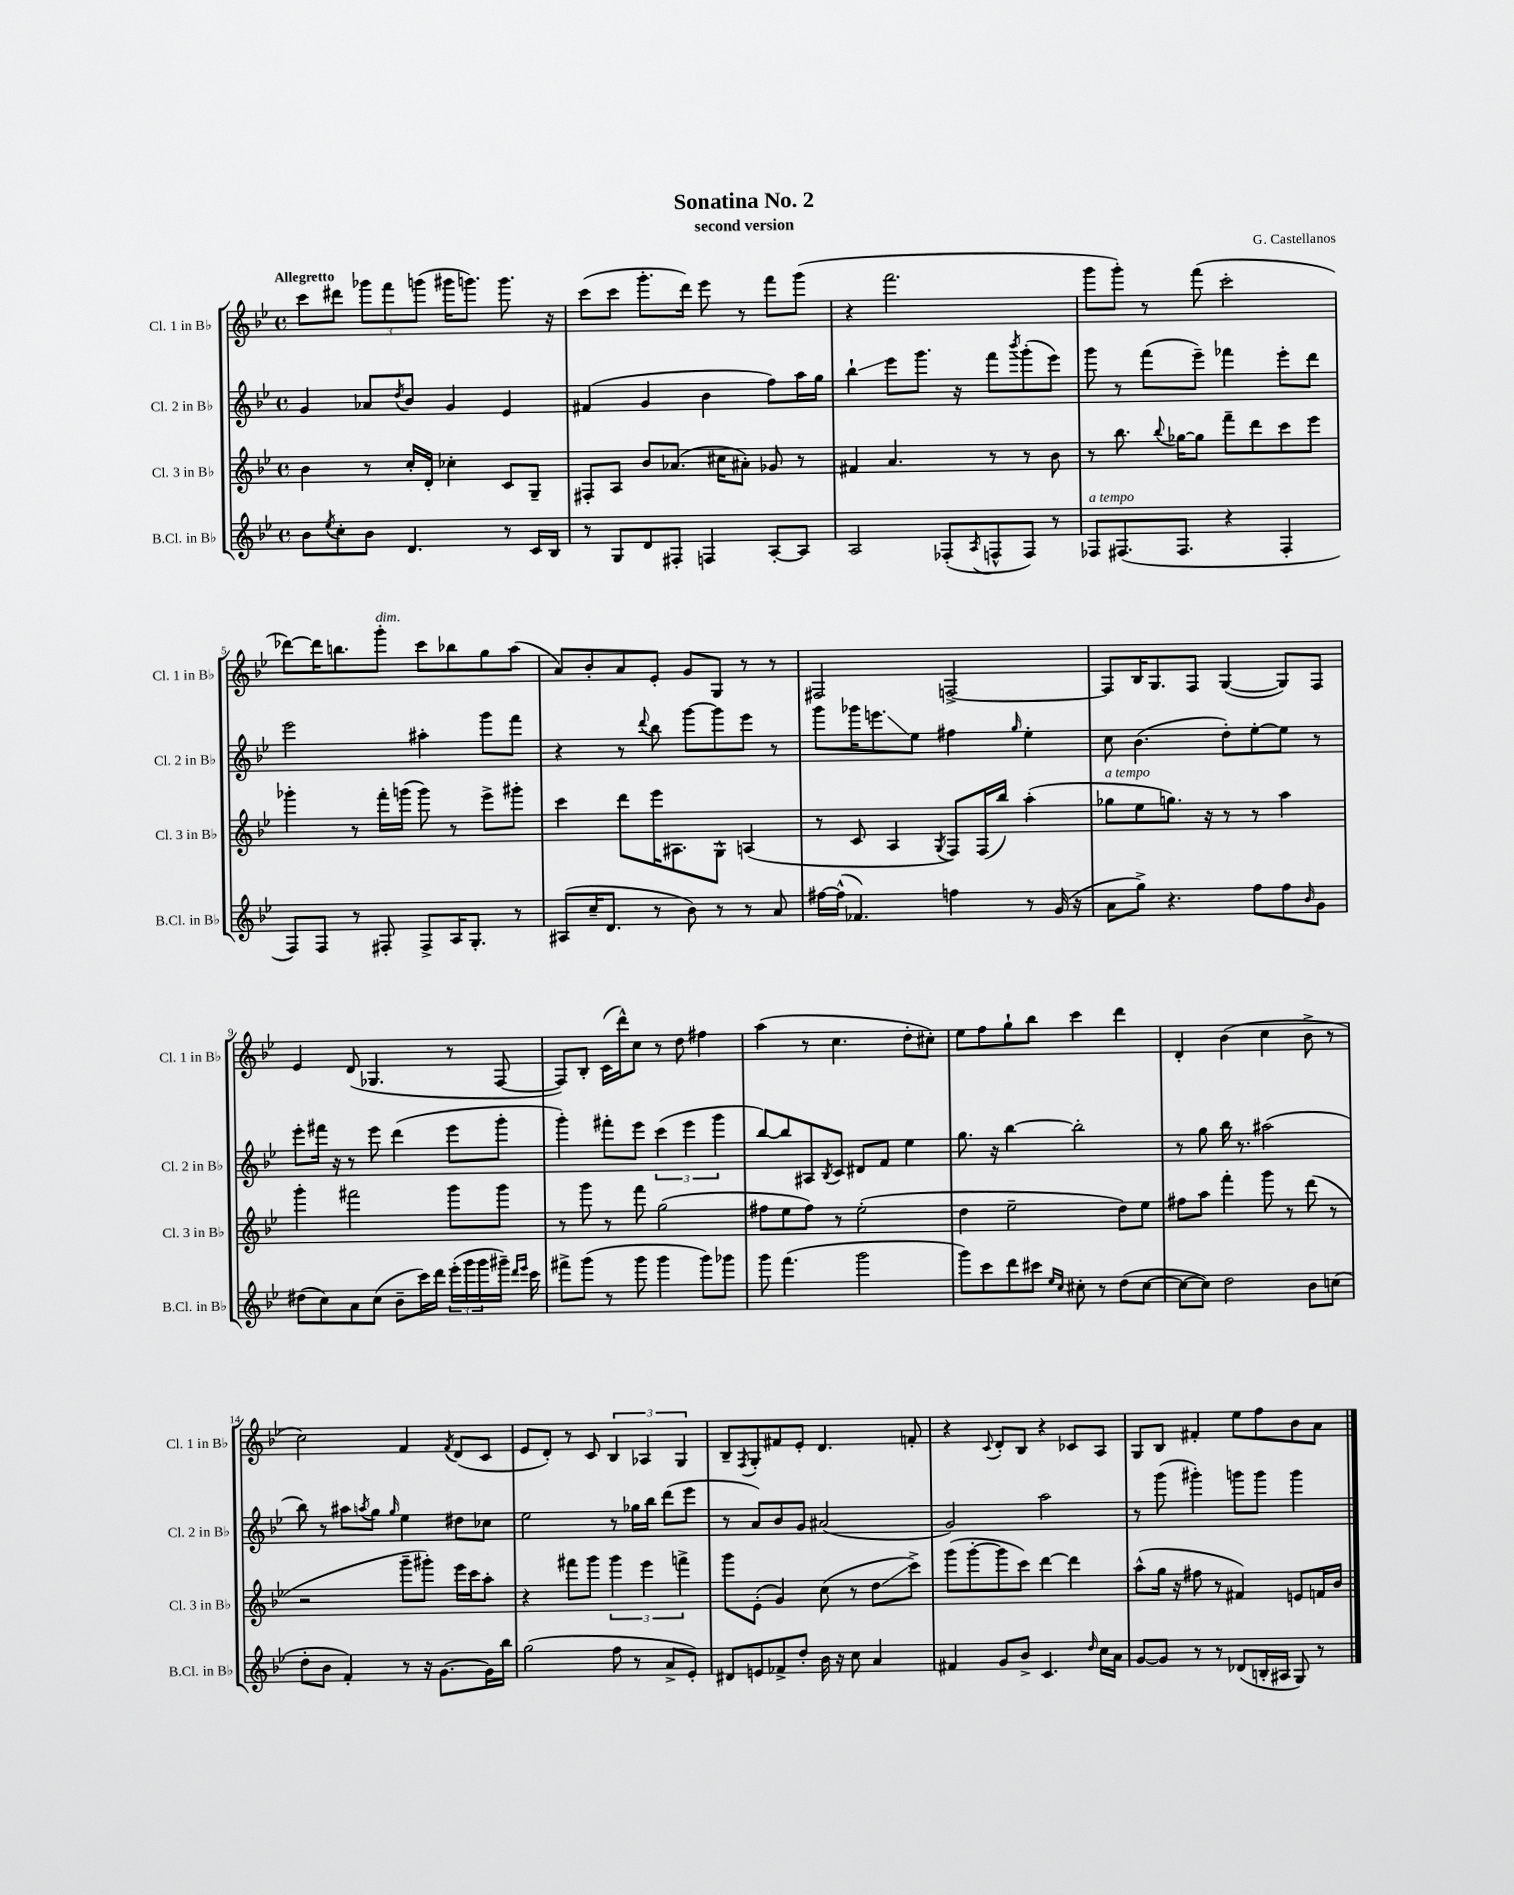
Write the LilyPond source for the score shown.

\header { title = "Sonatina No. 2" composer = "G. Castellanos" subtitle = "second version" }
<<
\new StaffGroup <<
\new Staff = "s0" \with { instrumentName = "Cl. 1 in Bb" shortInstrumentName = "Cl. 1 in Bb" } {
    \clef treble \key bes \major \defaultTimeSignature \time 4/4 \tempo "Allegretto"
    c'''8 dis'''8 \tuplet 3/2 { ges'''8 f'''8 g'''8( } gis'''16 g'''8.) g'''8. r16 |
    c'''8( c'''8 g'''8.-. d'''16) ees'''8 r8 f'''8 g'''8( |
    r4 f'''2. |
    g'''8 g'''8-.) r8 f'''8( c'''2-. |
    des'''8~) des'''16 b''8. g'''8-.^\markup { \italic "dim." } c'''8 bes''8 g''8 a''8( |
    a'8) bes'8-. a'8 ees'8-. g'8 g8 r8 r8 |
    fis2 f2~-> |
    f8 bes16 g8. f8 g4~( g8) f8 |
    ees'4 d'8( ges4. r8 f8~ |
    f8) bes8-. c'16( d'''16-^) c''8 r8 d''8 fis''4 |
    a''4( r8 c''4. d''8-. cis''8-.) |
    ees''8 f''8 g''8-! bes''8 c'''4 d'''4 |
    d'4-. bes'4( c''4 bes'8-> r8 |
    c''2) f'4 \acciaccatura { f'8 } d'8( c'8 |
    ees'8 d'8-.) r8 c'8 \tuplet 3/2 { bes4 aes4 g4 } |
    bes8-- \acciaccatura { f8 } g8-. fis'8 ees'8-. d'4. f'8-. |
    r4 \appoggiatura { c'8 } d'8-. bes8 r4 ces'8 a8 |
    g8 bes8 fis'4-. ees''8 f''8 bes'8 a'8 \bar "|." |
}
\new Staff = "s1" \with { instrumentName = "Cl. 2 in Bb" shortInstrumentName = "Cl. 2 in Bb" } {
    \clef treble \key bes \major \defaultTimeSignature \time 4/4
    g'4 aes'8 \acciaccatura { d''8 } bes'8 g'4 ees'4 |
    fis'4( g'4 bes'4 f''8) a''16 g''16 |
    bes''4-!\glissando ees'''8 g'''8. r16 f'''8 \acciaccatura { bes'''8 } g'''8-.( ees'''8) |
    g'''8 r8 f'''8( ees'''8--) fes'''4 ees'''8-. d'''8 |
    ees'''2 ais''4-. g'''8 f'''8 |
    r4 r8 \appoggiatura { d'''8 } bes''8 g'''8~ g'''8 ees'''8 r8 |
    g'''8 ges'''16 e'''8.\glissando ees''8 fis''4 \grace { g''16 } ees''4-. |
    c''8 bes'4.( d''8-.) ees''8~-. ees''8 r8 |
    ees'''8-. fis'''16 r16 r8 ees'''8 d'''4( ees'''8 g'''8-. |
    g'''4-.) fis'''8-. ees'''8 \tuplet 3/2 { c'''4( ees'''4 g'''4 } |
    bes''8~) bes''8 ais8 \acciaccatura { bes8 } c'8 dis'8 f'8 ees''4 |
    g''8. r16 bes''4~ bes''2-. |
    r8 g''8 bes''16 r8. ais''2( |
    bes''8) r8 ais''8 \acciaccatura { a''8 } g''8 \grace { g''16 } ees''4 dis''8 ces''8 |
    ees''2 r8 ges''16 bes''16 d'''8( ees'''8 |
    r8 a'8) bes'8 g'8 ais'2( |
    g'2) a''2 |
    r8 g'''8( gis'''4-.) g'''8 g'''8 g'''4 \bar "|." |
}
\new Staff = "s2" \with { instrumentName = "Cl. 3 in Bb" shortInstrumentName = "Cl. 3 in Bb" } {
    \clef treble \key bes \major \defaultTimeSignature \time 4/4
    bes'4 r8 c''16-. d'16-. ces''4-. c'8 g8-- |
    fis8-. a8 bes'8 aes'8.( cis''16 ais'8-.) ges'8 r8 |
    fis'4 a'4. r8 r8 bes'8 |
    r8 bes''8. \appoggiatura { bes''8 } ges''16~ ges''8 f'''8-- d'''8 c'''8 ees'''8 |
    ges'''4-. r8 f'''16-. g'''16( g'''8) r8 ees'''8-> gis'''8-. |
    c'''4 d'''8 ees'''16 ais8. g8-^ a4( |
    r8 c'8 a4 \acciaccatura { g8 } f8) f16( bes''16) a''4-.( |
    ges''8^\markup { \italic "a tempo" } ees''8 g''8.) r16 r8 r8 a''4 |
    g'''4-. fis'''2 g'''8 g'''8 |
    r8 g'''8 r8 f'''8 g''2( |
    fis''8 ees''8 fis''8) r8 ees''2-.( |
    d''4 ees''2-- d''8) ees''8 |
    fis''8 a''8 f'''4-. g'''8 r8 d'''8( r8 |
    r2 g'''8-- gis'''8-.) ees'''16 c'''16 a''8-. |
    r4 fis'''8 g'''8 \tuplet 3/2 { g'''4 ees'''4 f'''4-> } |
    g'''8 ees'8-.( g'4) c''8( r8 d''8\glissando c'''8->) |
    g'''8( g'''8~-. g'''8 c'''8) d'''4~ d'''4 |
    a''8-^( g''16 r16 fis''8 r8 fis'4) e'8 f'16 bes'16 \bar "|." |
}
\new Staff = "s3" \with { instrumentName = "B.Cl. in Bb" shortInstrumentName = "B.Cl. in Bb" } {
    \clef treble \key bes \major \defaultTimeSignature \time 4/4
    bes'8 \acciaccatura { ees''8 } c''8-. bes'8 d'4. r8 c'16 bes16 |
    r8 g8 d'8 fis8-. f4 a8~-. a8 |
    a2 fes8-.( \acciaccatura { a8 } f8-^ f8) r8 |
    fes8^\markup { \italic "a tempo" } fis8.( fis8. r4 fis4-. |
    f8) f8 r8 fis8-. fis8-> a16 g8.-. r8 |
    ais8( c''16-- d'8. r8 bes'8) r8 r8 a'8 |
    fis''16~ fis''16-^( fes'4.) f''4 r8 g'16( r16 |
    a'8 g''8->) r4. f''8 f''8 \grace { bes'16 } g'8 |
    dis''8( c''8) a'8 c''8( bes'8-- c'''16) d'''16 \tuplet 3/2 { ees'''16-.( g'''16 g'''16 } gis'''16--) \grace { d'''16 ees'''16 } c'''16 |
    fis'''8-> g'''8( r8 g'''8 g'''4 g'''8) ges'''8 |
    g'''8 f'''4.( g'''2 |
    g'''8) c'''8 d'''8 cis'''8 \grace { ees''16 c''16 } cis''8-. r8 d''8( cis''8~ |
    cis''8~ cis''8) d''2 bes'8 c''8( |
    d''8-. bes'8 f'4-.) r8 r16 g'8.~ g'16 bes''16 |
    g''2( f''8 r8 a'8-> ees'8-.) |
    dis'8 e'8 fes'8-> d''8-. bes'16 r16 c''8 a'4 |
    fis'4 g'8 bes'8-> c'4. \grace { d''16 } c''16 a'16 |
    g'8~ g'8 r8 r8 des'8( b16-. ais16 g8) r8 \bar "|." |
}
>>
>>
